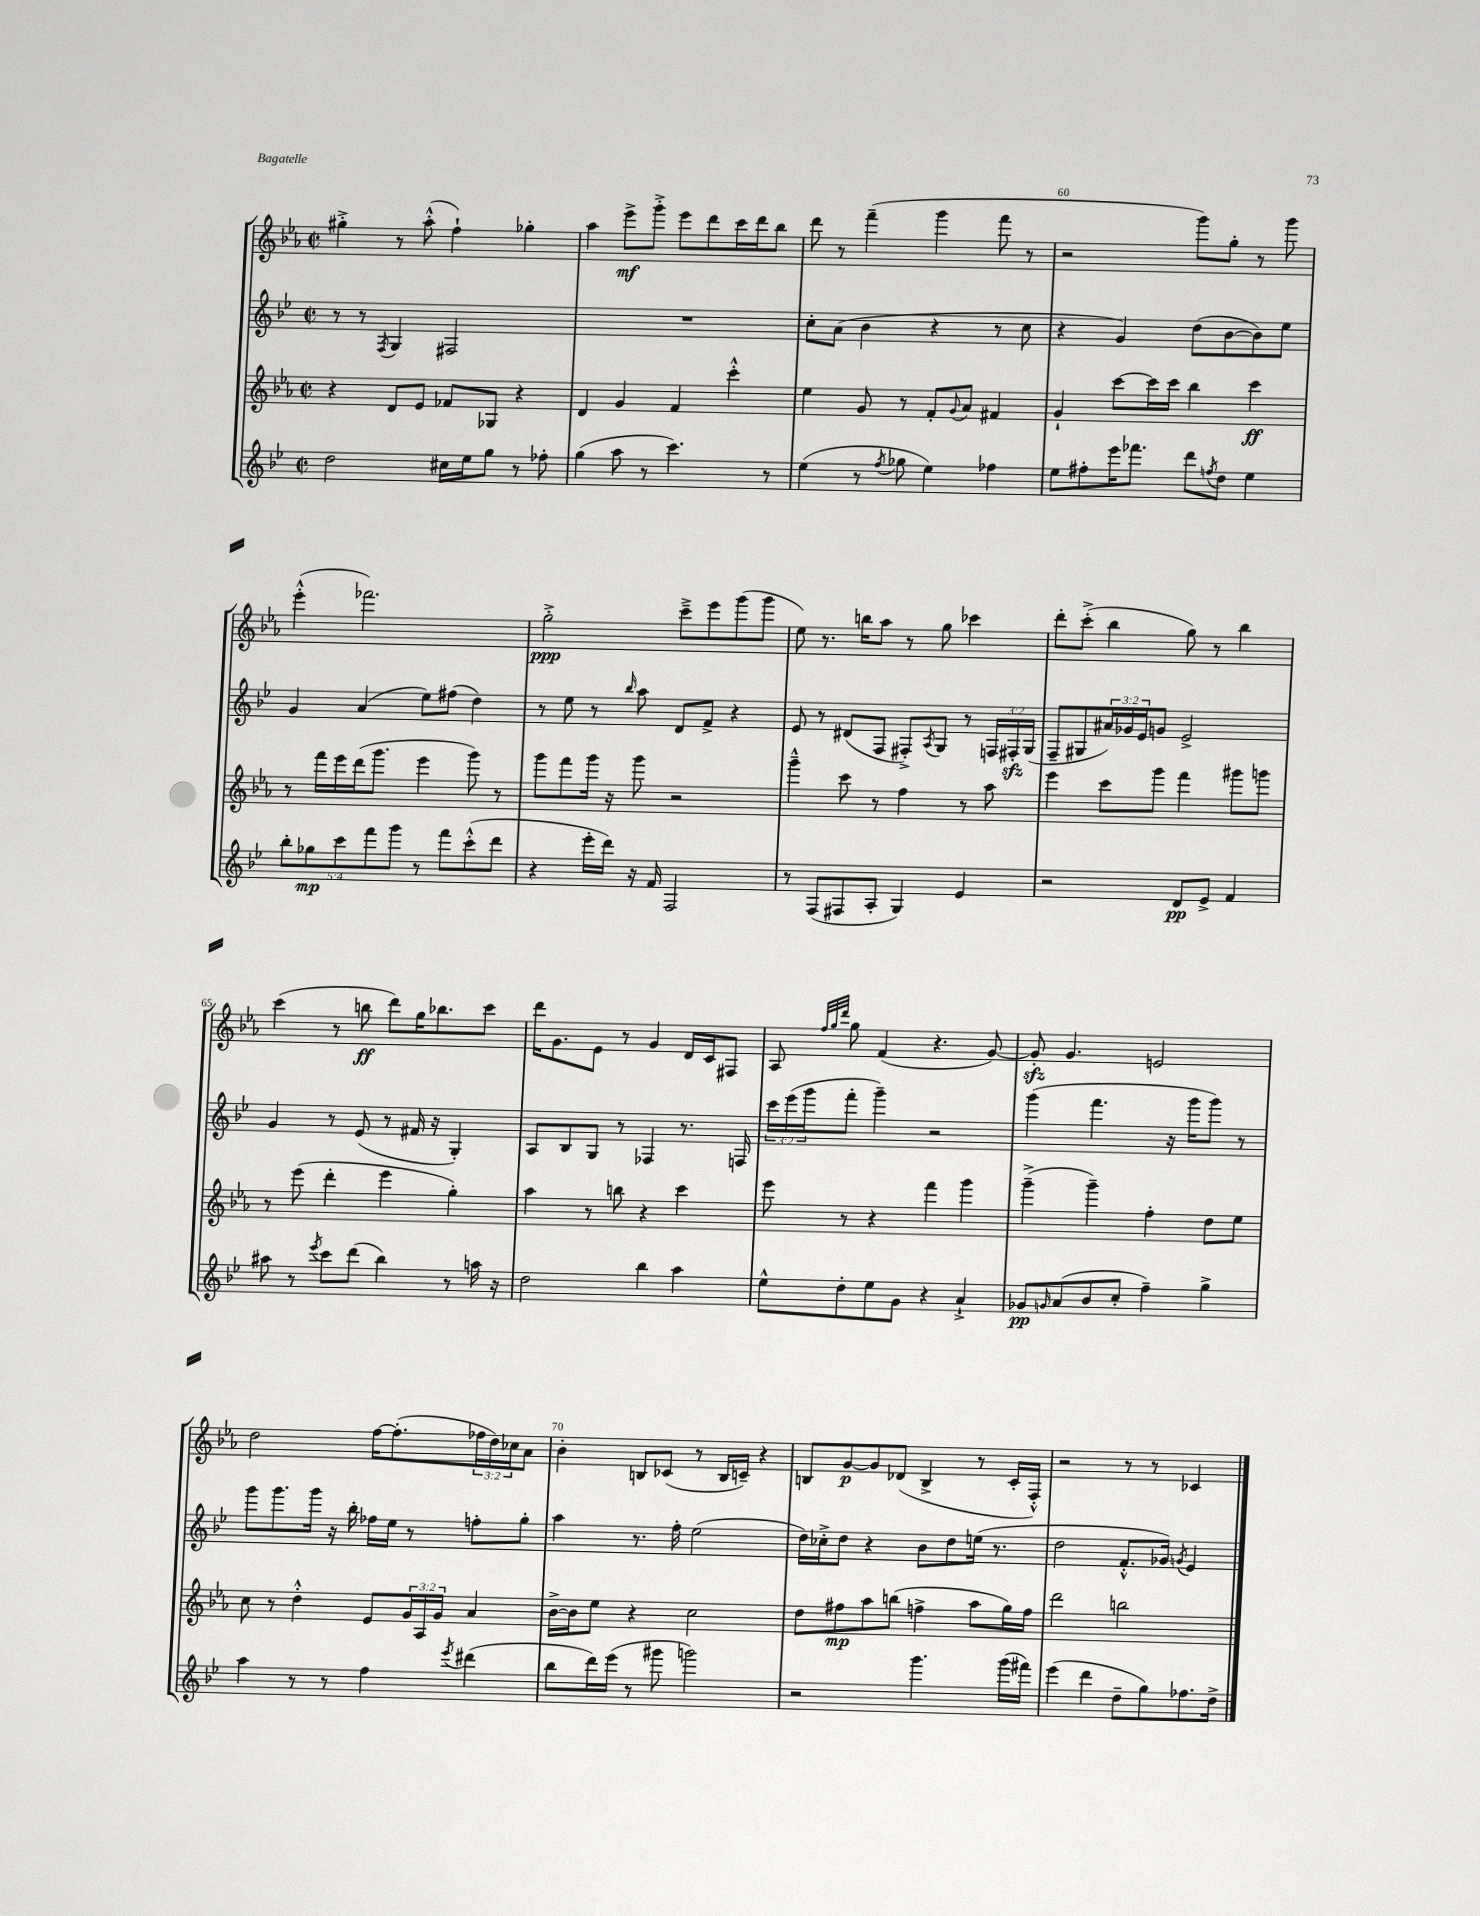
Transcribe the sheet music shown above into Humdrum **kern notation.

**kern	**kern	**kern	**kern
*staff4	*staff3	*staff2	*staff1
*clefG2	*clefG2	*clefG2	*clefG2
*k[b-e-]	*k[b-e-a-]	*k[b-e-]	*k[b-e-a-]
*M2/2	*M2/2	*M2/2	*M2/2
*met(c|)	*met(c|)	*met(c|)	*met(c|)
2dd\	4r	8r	4gg#'^\
.	.	8r	.
.	.	8qF/	.
.	8d/L	4G/	8r
.	8e-/J	.	(8aa-'^^\
16cc#\LL	8f-/L	2F#/	4ff`\)
16ee-\J	.	.	.
8gg\J	8G-/J	.	.
8r	4r	.	4gg-'\
8ff-'\	.	.	.
=	=	=	=
(4gg\	4d/	1r	4aa-\
8aa\	4g/	.	8eee-^\L
8r	.	.	8ggg'^\J
4.ccc\)	4f/	.	8eee-\L
.	.	.	8ddd\
.	4ccc'^^\	.	16ccc\L
.	.	.	16ddd\J
8r	.	.	8bb-\J
=	=	=	=
(4ee-\	4ee-\	8cc'\L	8ddd\
.	.	(8a\J	8r
8r	8g/	4b-\	(4fff~\
8qff/	.	.	.
8gg-\	8r	.	.
4ee-\)	8f'/L	4r	4ggg\
.	8qqg/	.	.
.	8a-/J	.	.
4ff-\	4f#/	8r	8fff\
.	.	8cc\	8r
=	=	=	=
8ee-\L	4g`/	4r	2r
8ff#'\	.	.	.
16eee-\K	[8ccc\L	4g/)	.
8.fff-\J	.	.	.
.	16ccc\]L	.	.
.	16ccc\JJ	.	.
8ddd\L	4bb-\	(8dd\L	8ggg\L)
8qff/	.	.	.
8dd\J	.	[8b-\	8gg'\J
4ee-\	4ccc\	8b-\])	8r
.	.	8ee-\J	8ggg\
=	=	=	=
10bb-'\L	8r	4g/	(4eee-'^^\
10gg-\	.	.	.
.	16fff\LL	.	.
.	16eee-\	.	.
10ccc\	.	.	.
.	(16ddd\J	(4a/	2.fff-\)
10fff\	.	.	.
.	8.ggg\J	.	.
10ggg\J	.	.	.
8r	4eee-\	8ee-\L)	.
8fff\L	.	(8ff#\J	.
(8ccc'^^\	8ggg\)	4dd\)	.
8ddd\J	8r	.	.
=	=	=	=
4r	8ggg\L	8r	2gg'^\
.	8fff\	8ee-\	.
16eee-'\LL	16ggg\Jk	8r	.
16ddd\JJ)	16r	.	.
.	.	16qqbb-/	.
16r	8ggg\	8aa\	.
16f/	.	.	.
2F/	2r	8d/L	8ccc~^\L
.	.	8f^/J	8eee-\
.	.	4r	(8ggg\
.	.	.	8ggg\J
=	=	=	=
8r	4ggg~^^\	8e-/	8ee-\)
(8F/L	.	8r	8.r
8F#/	8ccc\	(8d#/L	.
.	.	.	16bb\LK
8A'/J	8r	8F/J	8aa-\J
4G/)	4ff\	8F#'^/L)	8r
.	.	8qA/	.
.	.	8G/J	8gg\
4e-/	8r	8r	4ccc-\
.	8aa-\	24F/LL	.
.	.	24F#'/	.
.	.	(24G/JJ	.
=	=	=	=
2r	4eee-\	8F~/L	8ddd'\L
.	.	8G#/	(8ccc'^\J
.	8ccc\L	24a#/L)	4bb-\
.	.	24g-/	.
.	.	24e-/J	.
.	8ggg\J	8g/J	.
8d/L	4fff\	2e-^/	8gg\)
8e-^/J	.	.	8r
4f/	8ggg#\L	.	4bb-\
.	8ggg\J	.	.
=	=	=	=
8aa#\	8r	4g/	(4ccc\
8r	(8eee-\	.	.
8qeee-/	.	.	.
8ccc\L	4ddd'\	8r	8r
(8ddd\J	.	(8e-/	8bb\
4bb-\)	4eee-\	8r	8ddd\L)
.	.	16f#/	16gg\K
.	.	16r	8.bb-\
8r	4gg'\)	4G'/)	.
16aa\	.	.	8ccc\J
16r	.	.	.
=	=	=	=
2dd\	4aa-\	8A/L	16ddd\LK
.	.	.	8.g\
.	.	8B-/	.
.	8r	8G/J	8e-\J
.	8bb\	8r	8r
4bb-\	4r	4F-/	4g/
4aa\	4ccc\	8.r	16d/LL
.	.	.	16c/J
.	.	.	8F#/J
.	.	16F/	.
=	=	=	=
8ee-^^\L	8eee-\	24ccc\LL	8A-/
.	.	(24eee-\	.
.	.	24ggg\J	.
.	.	.	32qqff/LLL
.	.	.	32qqgg/
.	.	.	32qqddd/JJJ
8dd'\	8r	8fff'\J	8gg\
8ee-\	4r	4ggg~\)	(4f/
8g\J	.	.	.
4r	4fff\	2r	4.r
4a`^/	4ggg\	.	.
.	.	.	[8g/)
=	=	=	=
8g-/L	(4ggg~^\	(4ggg\	8g'/]
16qqg/	.	.	.
(8a/	.	.	4.g/
8b-/	4ggg~\)	4.fff\	.
8cc'/J	.	.	.
4ff~\)	4ff'\	.	2e/
.	.	16r	.
.	.	16ggg\LK	.
4gg^\	8dd\L	8ggg\J)	.
.	8ee-\J	8r	.
=	=	=	=
4aa\	8cc\	8ggg\L	2dd\
.	8r	8.ggg\	.
8r	4dd'^^\	.	.
.	.	16ggg\Jk	.
8r	.	16r	.
.	.	16bb-'\	.
4ff\	8e-/L	16ff-\LL	[16ff\LK
.	.	16ee-\JJ	(8.ff'\]
.	24g/L	8r	.
.	24A-/	.	.
.	24g/JJ	.	.
8qeee-/	.	.	.
(4ddd#\	4a-/	8ff'\L	24ff-\L
.	.	.	24dd\)
.	.	.	24cc-\J
.	.	8gg'\J	8a-\J
=	=	=	=
8bb-\L	[16b-^\LL	4aa\	4b-'\
.	16b-\]J	.	.
16ddd\L)	8ee-\J	.	.
(16eee-\JJ	.	.	.
8r	4r	8.r	8B/L
8ggg#\	.	.	(8c-/J
.	.	16ff'\	.
2ggg\)	2cc\	(2ee-\	8r
.	.	.	16B/LL
.	.	.	16c~/JJ)
.	.	.	4r
=	=	=	=
2r	8dd\L	16dd\LL)	8B/L
.	.	16cc-'^\J	.
.	8ff#\	8dd\J	[8g/
.	8aa-\	4r	8g/]
.	(8bb\J	.	(8d-/J
4.ggg\	4ff^\	8b-\L	4B^/
.	.	8dd\	.
.	8aa-\L	(16ee\Jk	8r
.	.	8.r	.
(16ggg\LL	16gg\L)	.	16c'/LL
16fff#\JJ)	16ff\JJ	.	16F'^^/JJ)
=	=	=	=
(4eee-\	2ddd\	2dd\	2r
4ddd\	.	.	.
8dd~\L	2bb\	8.f'^^/L	8r
8gg\)	.	.	8r
.	.	16g-/Jk)	.
.	.	8qg/	.
8.ff-\	.	4e-/	4c-/
16dd^\Jk	.	.	.
==	==	==	==
*-	*-	*-	*-
